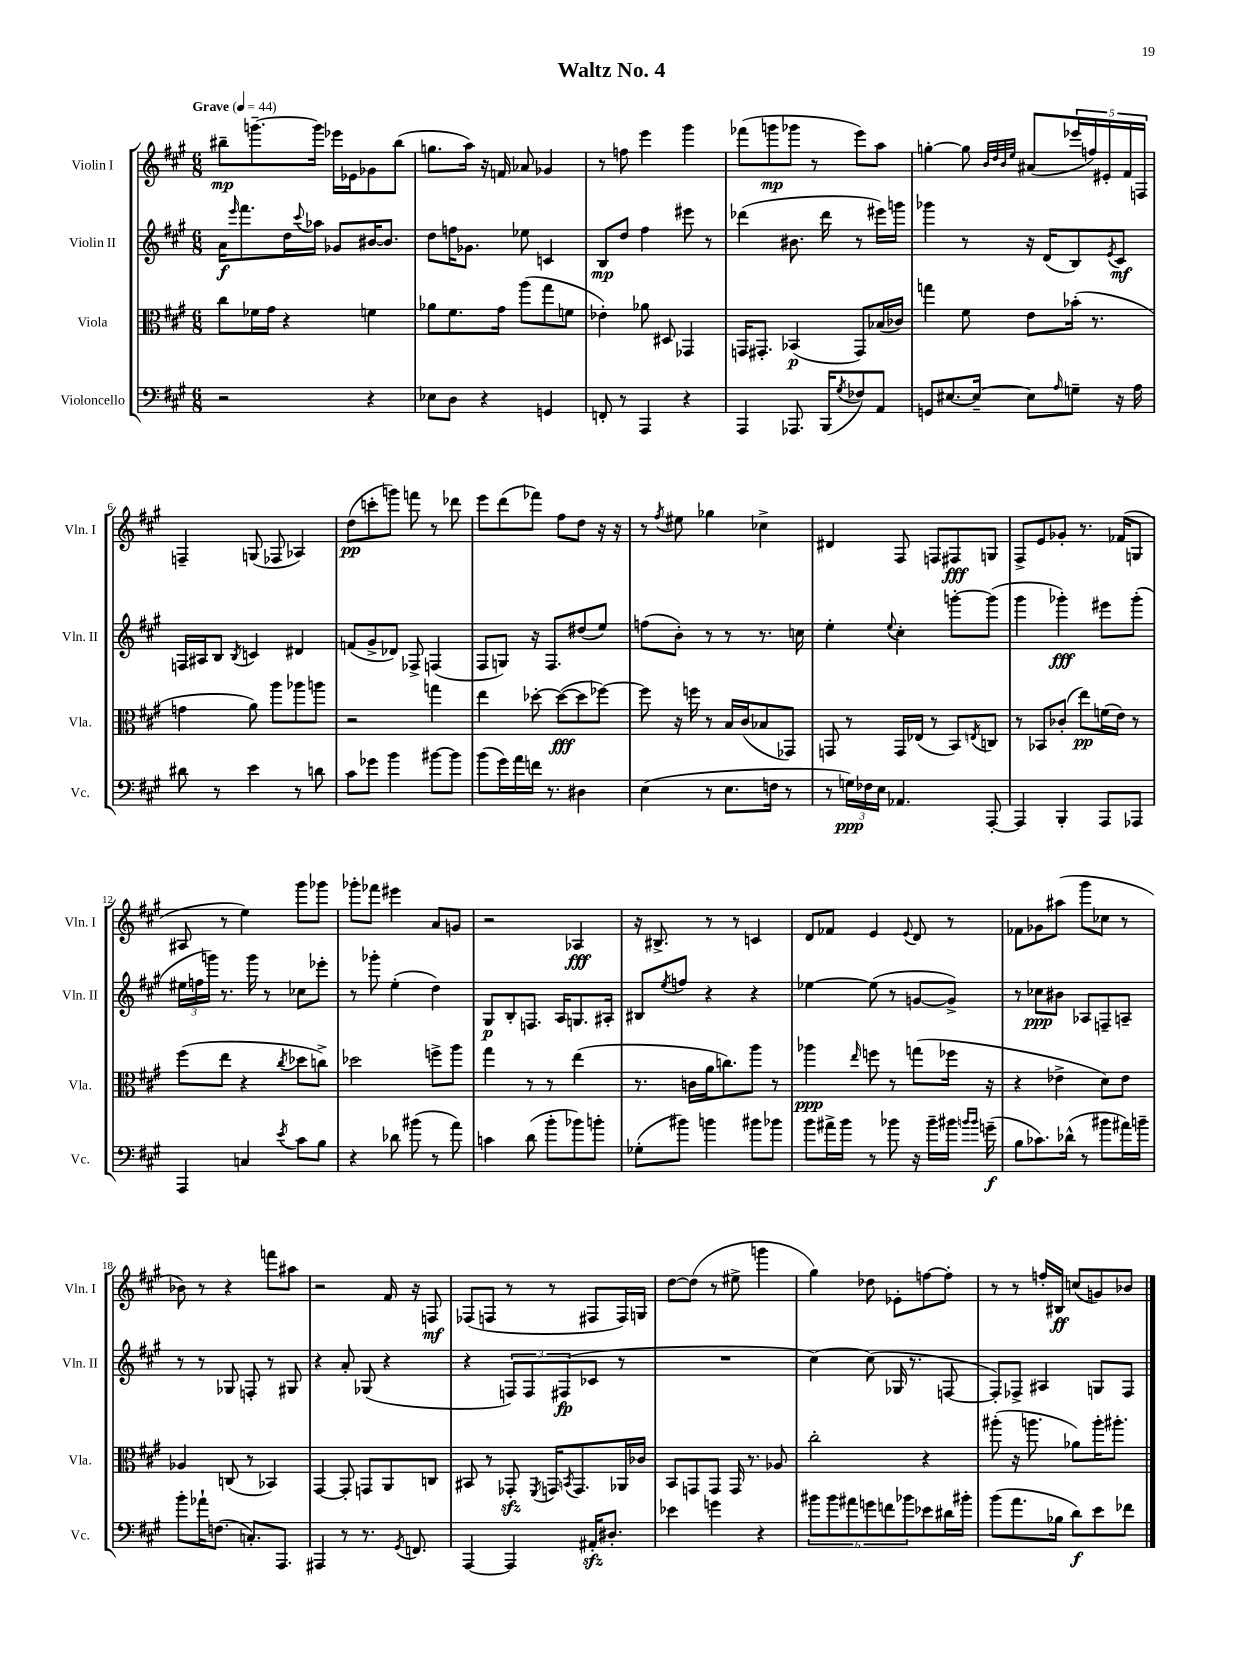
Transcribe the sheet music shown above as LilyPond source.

\header { title = "Waltz No. 4" }
<<
\new StaffGroup <<
\new Staff = "s0" \with { instrumentName = "Violin I" shortInstrumentName = "Vln. I" } {
    \clef treble \key a \major \numericTimeSignature \time 6/8 \tempo "Grave" 4 = 44
    bis''8--\mp g'''8.~-- g'''16 ees'''16 ees'16 ges'8 bis''8( |
    g''8. a''16) r16 f'16 aes'8 ges'4 |
    r8 f''8 e'''4 gis'''4 |
    fes'''8( g'''8\mp ges'''8 r8 e'''8) a''8 |
    g''4~-. g''8 \grace { b'32 d''32 b'32 e''32 } ais'8( \tuplet 5/4 { ees'''16 f''16) eis'16-. fis'16 f16 } |
    f4-- g8( fes8 aes4) |
    d''8\pp( c'''8-. g'''8) f'''8 r8 des'''8 |
    e'''8 d'''8( fes'''8) fis''8 d''8 r16 r16 |
    r8 \acciaccatura { fis''8 } eis''8 ges''4 ces''4-> |
    dis'4 fis8 f8 fis8\fff g8 |
    fis8-> e'8 ges'8-. r8. fes'16( g8 |
    ais8 r8 e''4) gis'''8 ges'''8 |
    ges'''8-. fes'''8 eis'''4 a'8 g'8 |
    r2 aes4\fff |
    r16 bis8.-> r8 r8 c'4 |
    d'8 fes'8 e'4 \appoggiatura { e'8 } d'8 r8 |
    fes'8 ges'8 ais''8( gis'''8 ces''8 r8 |
    bes'8) r8 r4 f'''8 ais''8 |
    r2 fis'16 r16 f8\mf |
    fes8( f8 r8 r8 fis8 fis16) g16 |
    d''8~ d''8( r8 eis''8-> g'''4 |
    gis''4) des''8 ees'8-. f''8~ f''8-. |
    r8 r8 f''16-. bis16\ff c''8( g'8) bes'8 \bar "|." |
}
\new Staff = "s1" \with { instrumentName = "Violin II" shortInstrumentName = "Vln. II" } {
    \clef treble \key a \major \numericTimeSignature \time 6/8
    a'16\f \grace { e'''16 } fis'''8. d''16 \appoggiatura { cis'''8 } aes''16 ges'8 bis'16~ bis'8. |
    d''8 f''16 ges'8. ees''8 c'4 |
    b8\mp d''8 fis''4 eis'''8 r8 |
    des'''4( bis'8. des'''16 r8 eis'''16) g'''16 |
    ges'''4 r8 r16 d'16( b8) \acciaccatura { e'8 } cis'8\mf |
    f16 ais16 b8 \acciaccatura { b8 } c'4 dis'4 |
    f'8( gis'8-> des'8) fes8-> f4( |
    fis8 g8) r16 fis8. dis''8( e''8) |
    f''8( b'8-.) r8 r8 r8. c''16 |
    e''4-. \appoggiatura { e''8 } cis''4-. g'''8~-. g'''8( |
    gis'''4 ges'''4-.\fff) eis'''8 ges'''8-.( |
    \tuplet 3/2 { eis''16 f''16 g'''16) } r8. g'''16 r8 ces''8 ees'''8-. |
    r8 ges'''8-. e''4-.( d''4) |
    gis8\p b8-. f8. a16 g8. ais16-. |
    bis8 \acciaccatura { e''8 } f''8 r4 r4 |
    ees''4~ ees''8( r8 g'8~ g'8->) |
    r8 ces''8\ppp bis'8 aes8 f8-- a8-- |
    r8 r8 ges8 f8-. r8 gis8 |
    r4 a'8-. ges8( r4 |
    r4 \tuplet 3/2 { f8) f8 fis8\fp( } ces'8 r8 |
    R2. |
    cis''4~) cis''8( ges16 r8. f8~ |
    f8-.) fes8-> ais4 g8 fes8 \bar "|." |
}
\new Staff = "s2" \with { instrumentName = "Viola" shortInstrumentName = "Vla." } {
    \clef alto \key a \major \numericTimeSignature \time 6/8
    cis''8 fes'16 gis'16 r4 f'4 |
    aes'8 fis'8. gis'16 a''8( gis''8 f'8 |
    ees'4-.) aes'8 dis8 ges,4 |
    g,16 gis,8.-. bes,4\p( gis,8) bes16( ces'16) |
    g''4 fis'8 e'8 bes'16-.( r8. |
    g'4 a'8) a''8 aes''8 a''8 |
    r2 g''4 |
    e''4 des''8~-. des''8~\fff( des''8 fes''8~) |
    fes''8 r16 f''16 r8 b16 cis'16( bes8 ges,8) |
    g,8 r8 g,16 ees16( r8 b,8) \acciaccatura { e8 } c8 |
    r8 bes,8 ces'8-.( e''8\pp) f'16( e'16) r8 |
    fis''8( e''8 r4 \acciaccatura { cis''8 } des''8 c''8->) |
    des''2 f''8-> a''8 |
    gis''4 r8 r8 e''4( |
    r8. c'16 a'16 c''8.) a''8 r8 |
    aes''4\ppp \grace { e''16 } f''8 r8 g''8( fes''16 r16 |
    r4 ees'4-> d'8) ees'8 |
    aes4 c8( r8 bes,4) |
    gis,4~ gis,8-. g,8 a,8 c8 |
    bis,8 r8 ges,8-.\sfz \acciaccatura { fis,8 } g,16 \acciaccatura { b,8 } g,8. aes,16 ces'16 |
    b,8 g,8 g,8 g,16 r8. aes8 |
    cis''2-. r4 |
    ais''8-.( r16 a''8. aes'8) a''16-. ais''8.-. \bar "|." |
}
\new Staff = "s3" \with { instrumentName = "Violoncello" shortInstrumentName = "Vc." } {
    \clef bass \key a \major \numericTimeSignature \time 6/8
    r2 r4 |
    ees8 d8 r4 g,4 |
    f,8-. r8 a,,4 r4 |
    a,,4 aes,,8. b,,16( \acciaccatura { gis8 } fes8) a,8 |
    g,8 eis8.~ eis16~-- eis8 \grace { a16 } g8-- r16 a16 |
    dis'8 r8 e'4 r8 d'8 |
    cis'8 ges'8 b'4 bis'8~ bis'8 |
    b'8( gis'16) a'16 f'16 r8. dis4 |
    e4( r8 e8. f16 r8 |
    r8 \tuplet 3/2 { g16\ppp) fes16 e16 } aes,4. a,,8~-. |
    a,,4 b,,4-. a,,8 aes,,8 |
    a,,4 c4 \acciaccatura { e'8 } cis'8 b8 |
    r4 des'8 bis'8( r8 a'8) |
    c'4 d'8( b'8-. bes'8) b'8-. |
    ges8-.( bis'8) b'4 bis'8 bes'8 |
    b'8 ais'16-> b'16 r8 bes'8 r16 bes'16-- bis'16 \grace { b'16 b'16 } g'16--\f( |
    b8 ces'8.) des'16-^( r8 bis'8 ais'16) b'16-- |
    b'8-. aes'16-! f8.( c8.-.) a,,8. |
    ais,,4 r8 r8. \acciaccatura { gis,8 } f,8. |
    a,,4~ a,,4 ais,16-.\sfz dis8.-. |
    ees'4 g'4 r4 |
    \tuplet 6/4 { bis'8 bis'8 ais'8 g'8 f'8 bes'8 } ees'8 dis'16 bis'16-. |
    b'8( a'8. bes16 d'8\f) e'8 fes'8 \bar "|." |
}
>>
>>
